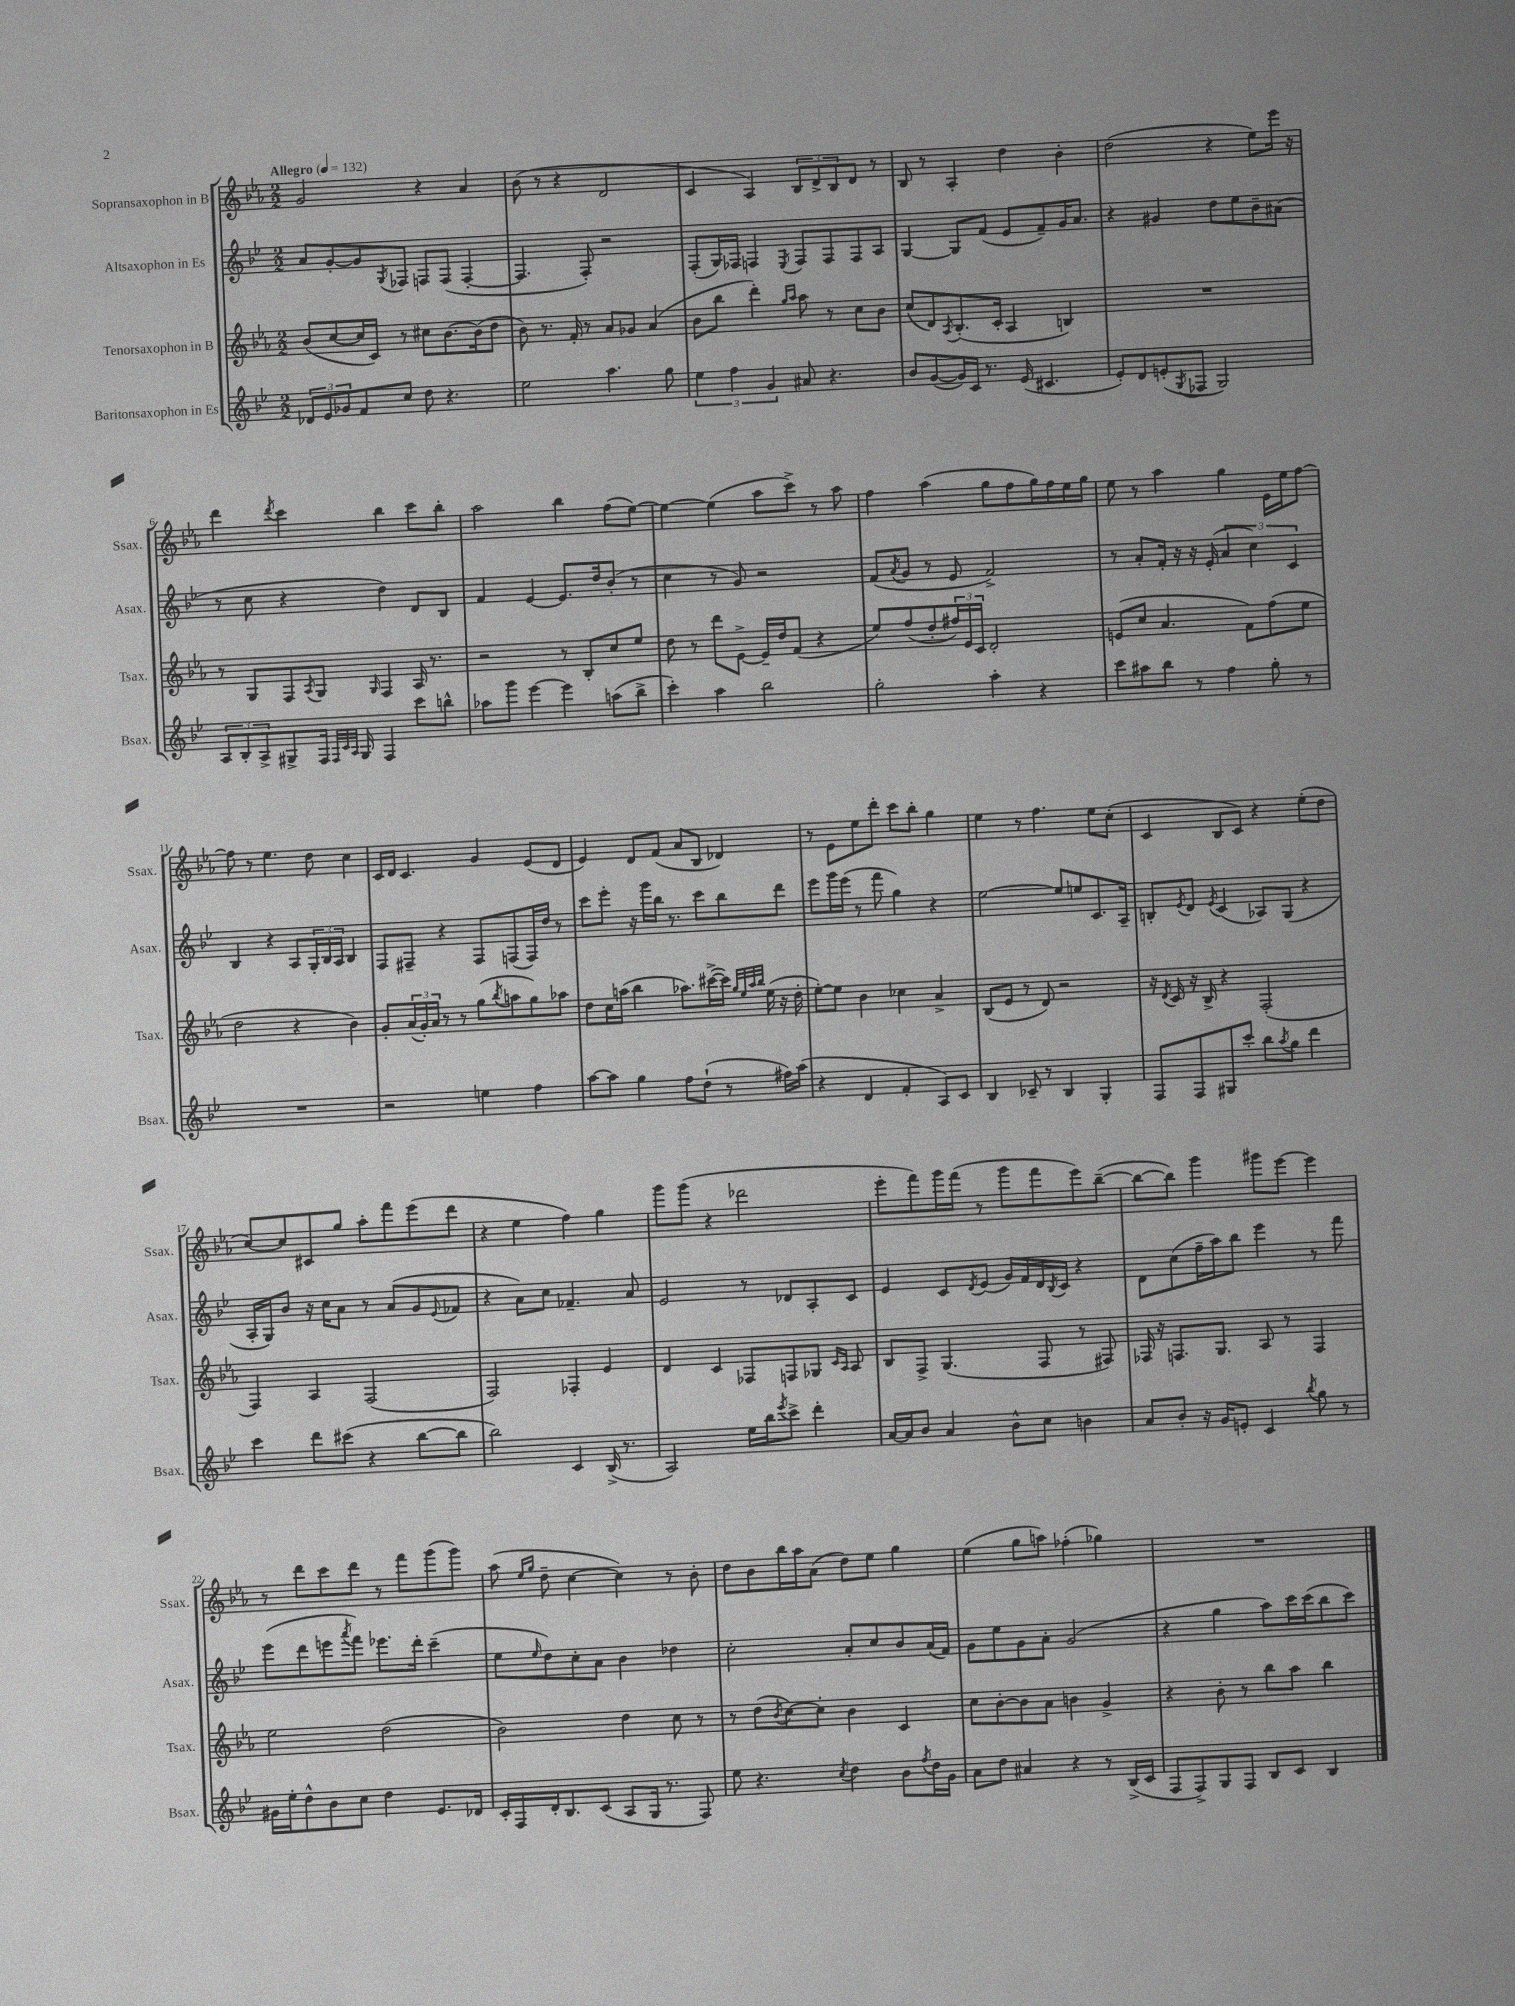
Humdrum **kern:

**kern	**kern	**kern	**kern
*staff4	*staff3	*staff2	*staff1
*clefG2	*clefG2	*clefG2	*clefG2
*k[b-e-]	*k[b-e-a-]	*k[b-e-]	*k[b-e-a-]
*M2/2	*M2/2	*M2/2	*M2/2
*MM132	*MM132	*MM132	*MM132
12d-	(8b-	8a	2g
12e-	.	.	.
.	[8cc	[8g'	.
12g-	.	.	.
8f	16cc]	8g]	.
.	16c)	.	.
.	.	8qG	.
8cc	8r	8F-	.
8dd	8cc#	8F	4r
4.r	[8.b-	(8F	.
.	.	[4F'	4a-
.	(16b-]	.	.
.	8dd	.	.
=	=	=	=
2ee-	8b-)	4.F]	(8b-
.	8.r	.	8r
.	.	.	4r
.	16f'	.	.
.	8r	8F')	.
4.aa	8a-	2r	2d
.	8g-	.	.
.	(4a-	.	.
8gg	.	.	.
=	=	=	=
6ee-	8b-	(8F'	4c
.	8bb-	16G)	.
6ff	.	.	.
.	.	16F-	.
.	4ddd')	4F	4A-)
6g	.	.	.
.	16qqgg	.	.
.	16qqaa-	8qE-	.
8a#	8aa-	8F	12B-
.	.	.	12d^
4.r	8r	8F	.
.	.	.	12B-
.	8cc	8F	8d
.	8b-	8A	8r
=	=	=	=
8b-	(8cc	[4G	8B-
([8g	8d)	.	8r
.	8qA-	.	.
16g])	(8.B-'	8G]	4A-'
16c	.	.	.
8.r	.	(8f	.
.	16c'	.	.
.	4A-	8e-	4dd
(16e-	.	.	.
4.c#	.	8f~)	.
.	4B)	16g	4b-'
.	.	8.a	.
=	=	=	=
8e-')	1r	4r	(2dd
8d	.	.	.
(8e'	.	4g#	.
8qG	.	.	.
8F-	.	.	.
2G)	.	8dd	4r
.	.	8ee-	.
.	.	8b-~	8ee-)
.	.	(8a#	16eee-
.	.	.	16r
=	=	=	=
12A	8r	8r	4ddd
12B-'	.	.	.
.	8G	8cc	.
12A^	.	.	.
.	.	.	8qddd
8G#^	8F	4r	4ccc
.	8qA-	.	.
16F	8G	.	.
32qqF	.	.	.
32qqc	.	.	.
32qqA	.	.	.
16G#	.	.	.
.	16qqG	.	.
4F	4F	4dd)	4bb-
8ccc	16A-	8d	8ccc
.	8.r	.	.
8bb^^	.	8B-	8bb-'
=	=	=	=
8aa-	2r	4f	2aa-
8ggg	.	.	.
[4eee-	.	[4e-	.
4eee-]	8r	8.e-]	4bb-
.	8B-'	.	.
.	.	16dd	.
(8aa	8cc	(8b-'	(8ff
8bb-^	8ee-	8r	[8ee-)
=	=	=	=
4ccc')	8dd	4cc	4ee-_
.	8r	.	.
4aa	8ddd	8r	(4ee-]
.	[8e-^	8g)	.
2bb-	16e-~]	2r	8aa-
.	16dd	.	.
.	(8f	.	8ccc^)
.	4r	.	8r
.	.	.	8aa-
=	=	=	=
2gg'	8ee-)	(8f	4ff
.	.	8qa	.
.	(8ff	8g	.
.	8dd'	8r	(4aa-
.	24ff#)	8e-	.
.	24e-	.	.
.	24c	.	.
4aa'	2d'	2f^)	8gg
.	.	.	8ff
4r	.	.	16gg)
.	.	.	16ff
.	.	.	16ee-
.	.	.	16gg
=	=	=	=
8ccc	(8e	8r	8ee-
8aa#	8cc	8a'	8r
8bb-	4.a-	16f'	4aa-
.	.	16r	.
8r	.	16r	.
.	.	(16e-'	.
4ff	.	6a	4gg
.	8f)	.	.
.	.	6cc)	.
8gg'	(8ff	.	16e-
.	.	.	16ee-
.	.	6c	.
8r	8ee-	.	[8ff
=	=	=	=
1r	2dd	4B-	8ff]
.	.	.	8r
.	.	4r	4.ee-
.	4r	8A	.
.	.	24G'	8dd
.	.	24B-	.
.	.	24A	.
.	4b-)	4B-	4cc
=	=	=	=
2r	8g'	8F	16c
.	.	.	16d
.	(24a-	8F#~	4.c
.	24g')	.	.
.	24a-	.	.
.	8r	4r	.
.	8r	.	.
4ee	(8gg	8F#	4g
.	8qbb-	.	.
.	8aa	(8F	.
4ff	8gg)	16F)	(8e-
.	.	16dd	.
.	8aa-	8r	8d
=	=	=	=
[8aa	8dd	8ccc	4e-)
8aa]	16cc	8eee-'	.
.	(16aa	.	.
4gg	4bb-	16r	8d
.	.	16ggg	.
.	.	16bb-	(8f
.	.	8.r	.
8ff	8.aa-)	.	8a-
(8dd`	.	8ccc	8B-
.	([16ccc#^	.	.
8r	16ccc#])	8bb-	4d-)
.	32qqgg	.	.
.	32qqee-	.	.
.	32qqaa-	.	.
.	32qqbb-	.	.
.	(16ee-	.	.
16ff#)	16r	8ddd	.
(16aa	16dd'	.	.
=	=	=	=
4r	[8ee-')	8eee-	8r
.	8ee-]	16ggg	8e-
.	.	(16eee-	.
4d	4b-	8r	8ee-
.	.	8fff	8ddd'
4f'	4cc-	4gg)	8ccc
.	.	.	8bb-'
8A)	4a-^	4r	4gg
8c	.	.	.
=	=	=	=
4B-	(8B-	[2ee-	4ee-
.	8e-	.	.
8c-~	8r	.	8r
8r	8d)	.	4.ff
4B-	2r	8ee-]	.
.	.	8ee	.
4G'	.	8.c	8ee-
.	.	.	(8cc'
.	.	16A~	.
=	=	=	=
8F	16r	8B'	4c
.	8qd	.	.
.	16c	.	.
.	.	8qe-	.
8F	16r	8d	.
.	16B-^	.	.
.	.	8qe-	.
8G#	4r	(4c	8B-
8ccc'	.	.	8c)
8bb-	(2F'	8A-)	4r
8qaa	.	.	.
8gg	.	(8G	.
4ddd	.	4r	(8ee-'
.	.	.	8dd
=	=	=	=
4ccc	4F)	16A'	[8cc)
.	.	16G)	.
.	.	8b-	8cc]
8ddd	4A-	16r	8c#
.	.	16cc	.
(8ccc#	.	8a	8gg
4r	(2F	8r	8aa-'
.	.	(8a	8fff
[8bb-	.	8g	(8eee-
.	.	8qqe-	.
8bb-]	.	8f-	8ddd
=	=	=	=
2bb-)	2F)	4r	4r
.	.	8a)	4ee-
.	.	8cc	.
4c	4F-'	4.f-~	4ff)
(16B-^	4e-	.	4gg
8.r	.	.	.
.	.	8a	.
=	=	=	=
2A)	4d	2e-	8ggg
.	.	.	(8ggg
.	4c	.	4r
16ee-	8F-	8r	2ddd-
16bb-	.	.	.
8qeee-	.	.	.
8ccc^	8F	8d-	.
4ddd'	8G-	8A'	.
.	16qqc	.	.
.	16qqA-	.	.
.	8A-	8c	.
=	=	=	=
[16a	8B-	4e-	8eee-'
16a]	.	.	.
8b-	8F^	.	8fff)
4a	(4.G	8c	16ggg
.	.	.	(16fff
.	.	8qd	.
.	.	(8e-	8r
8b-^^	.	16g)	8ggg
.	.	16f	.
8cc	8F	16d	8fff
.	.	8qB-	.
.	.	16c	.
4b	8r	4r	8eee-)
.	8F#)	.	([8bb-~
=	=	=	=
8a	16F-	8d	8bb-_
.	16r	.	.
8b-'	8.F	(8cc	8bb-])
16r	.	16ff~	4ggg
16g	8.G	16aa)	.
8e'	.	8bb-	.
4c	8A-	4eee-	8ggg#
.	8r	.	[8eee-
8qbb-	.	.	.
8gg	4F	8r	4eee-]
8r	.	8fff	.
=	=	=	=
16g#	2ee-	(8eee-	8r
16ee-'	.	.	.
8dd^^	.	8ddd	8ddd
8b-	.	8eee	8ccc
.	.	8qaaa	.
8cc	.	8fff)	8ddd
4dd	(2dd	8.eee-	8r
.	.	.	8fff
.	.	16ddd'	.
8.e-	.	(4ccc~	(8ggg
.	.	.	8ggg)
16d-	.	.	.
=	=	=	=
16c'	2b-)	8ee-	(8aa-
16F	.	.	.
.	.	.	16qqee-
.	.	16qqee-	16qqgg
16d'	.	8dd)	8dd~
8.B-	.	.	.
.	.	8cc'	[4cc
(8c	.	8a	.
8A	4dd	4b-	4cc])
16G	.	.	.
8.r	.	.	.
.	8cc	4dd-	8r
8F)	8r	.	8b-'
=	=	=	=
8ee-	8r	2cc'	8dd
4.r	(8dd	.	8b-
.	8qb-	.	.
.	[8cc)	.	16bb-
.	.	.	16aa-
.	8cc']	.	(8a-
8qcc	.	.	.
4dd	4b-	8a'	8dd)
.	.	8cc	8ee-
8b-	4c	8b-	4gg
8qff	.	.	.
16dd	.	(16a	.
16g	.	16f)	.
=	=	=	=
8a	8cc	8g	(4ee-
8dd	[8b-'	8ee-	.
4a#	8b-]	8g	8gg
.	8a-	8a'	8aa)
4r	4b	(2g	(4ff-'
8r	4g^	.	4gg-)
(16B-^	.	.	.
16c	.	.	.
=	=	=	=
8F	4r	4r	1r
8F^)	.	.	.
8G	8b-'	4gg	.
8F	8r	.	.
8B-	8bb-	8aa)	.
8c	8aa-	16ccc	.
.	.	(16ccc	.
4B-	4bb-	8bb-	.
.	.	8ccc)	.
==	==	==	==
*-	*-	*-	*-
